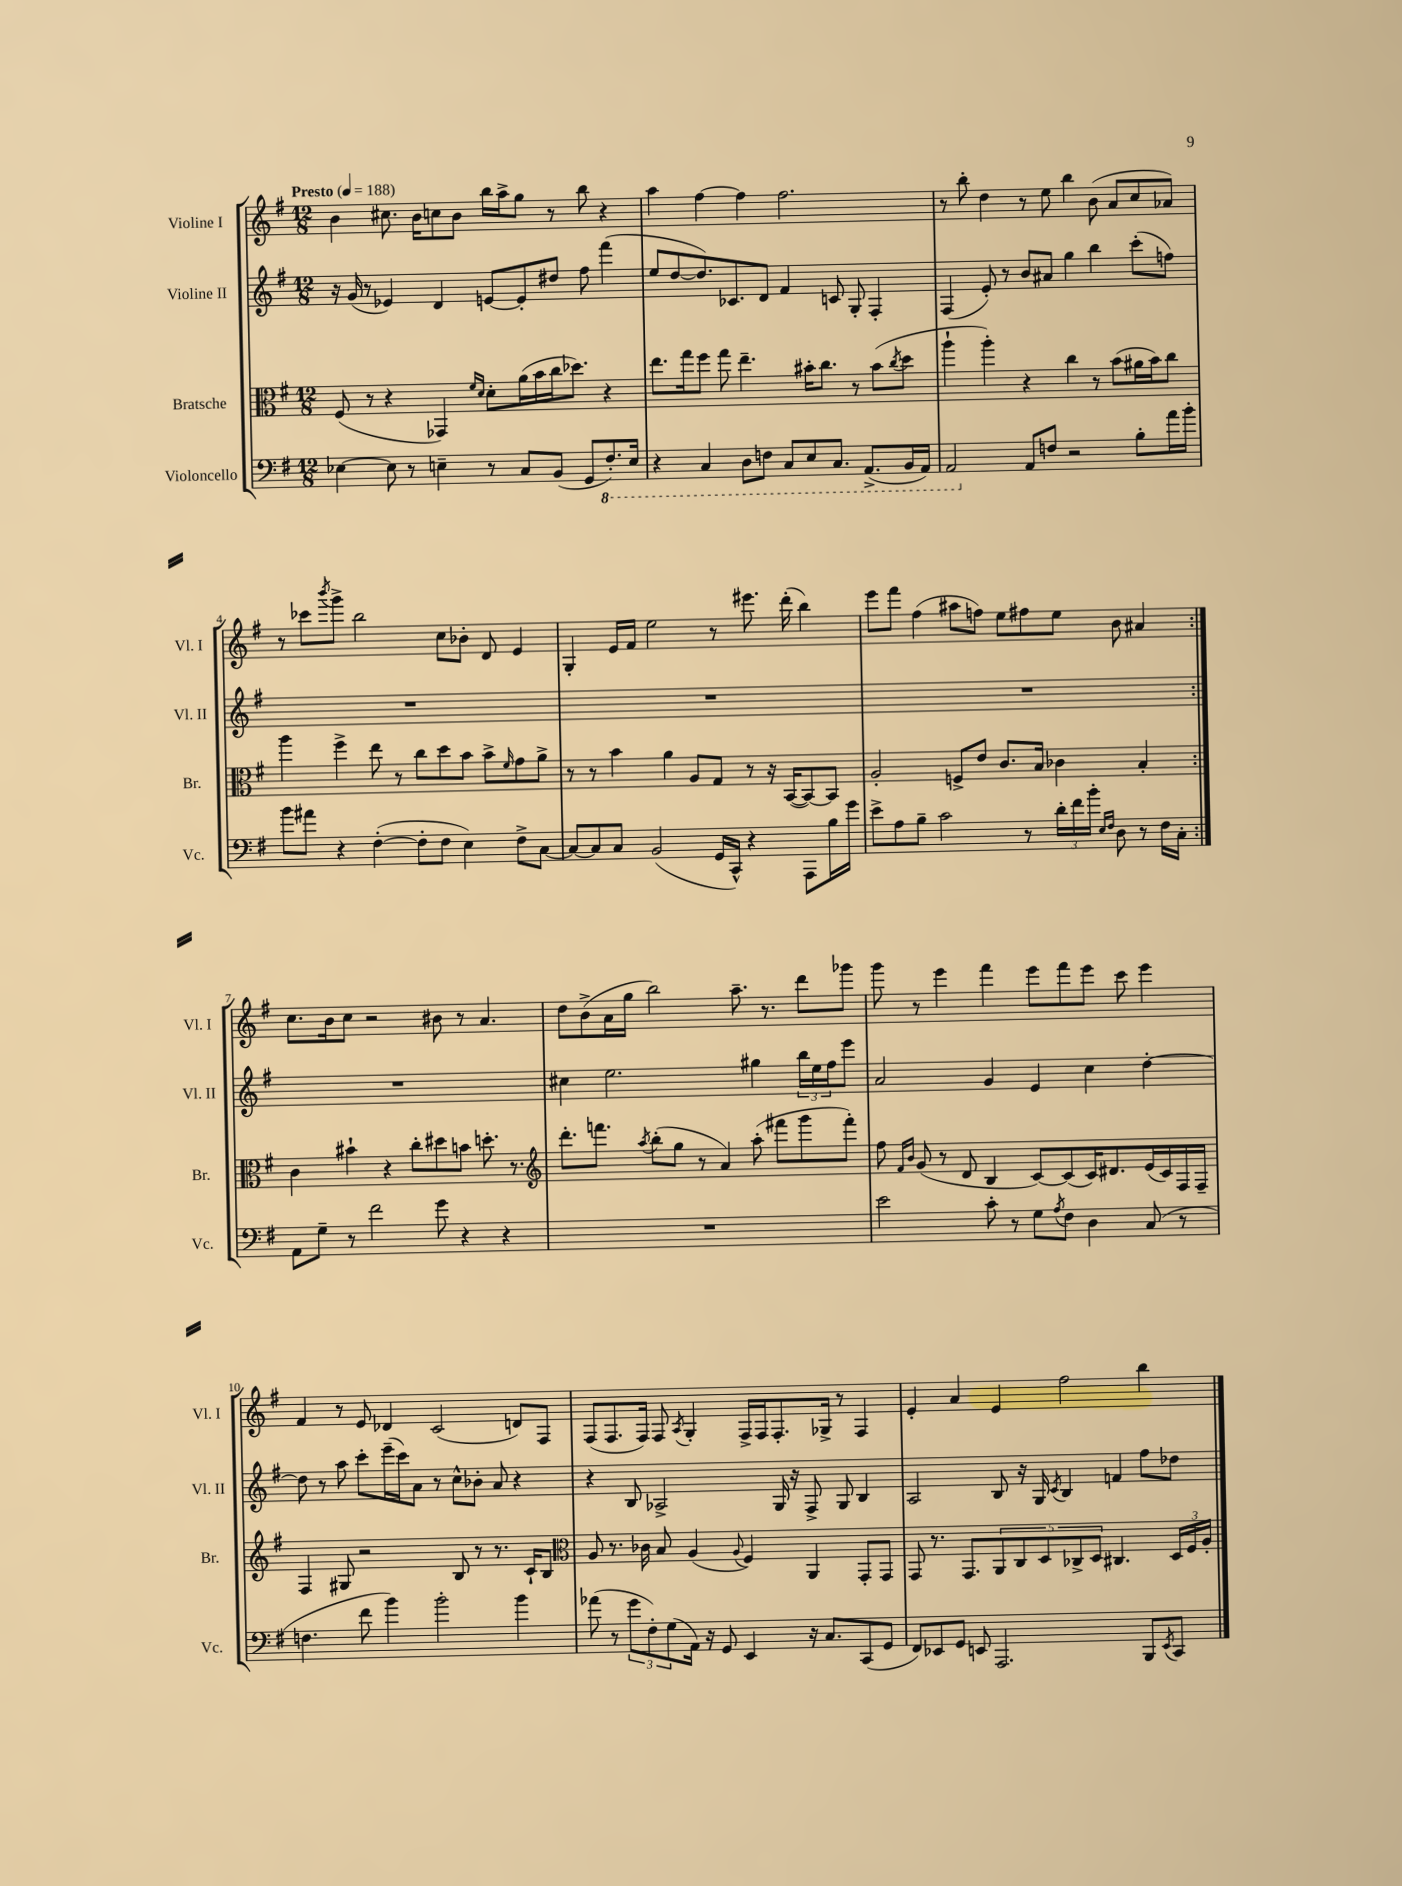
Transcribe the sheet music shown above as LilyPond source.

<<
\new StaffGroup <<
\new Staff = "s0" \with { instrumentName = "Violine I" shortInstrumentName = "Vl. I" } {
    \clef treble \key g \major \numericTimeSignature \time 12/8 \tempo "Presto" 4 = 188
    \repeat volta 2 { b'4 cis''8. b'16 c''8 b'8 b''16 a''16-> g''8 r8 b''8 r4 |
    a''4 fis''4~ fis''4 fis''2. |
    r8 b''8-. d''4 r8 e''8 b''4 b'8( a'8 c''8 aes'8) |
    r8 ces'''8 \acciaccatura { b'''8 } g'''8-> b''2 c''8 bes'8-. d'8 e'4 |
    g4-. e'16 fis'16 e''2 r8 eis'''8. d'''16-.( b''4) |
    e'''8 fis'''8 fis''4( ais''8 f''8) e''8 fis''8 e''8 b'8 ais'4 | }
    c''8. b'16 c''8 r2 bis'8 r8 a'4. |
    d''8 b'8->( a'16 g''16 b''2) a''8.-- r8. d'''8 ges'''8 |
    g'''8 r8 e'''4 fis'''4 e'''8 fis'''8 e'''8 c'''8 e'''4 |
    fis'4 r8 e'8 des'4 c'2( d'8) fis8 |
    fis8( fis8. fis16) fis8 \acciaccatura { a8 } g4-. fis16-> fis16 fis8.-. ges16-> r8 fis4 |
    e'4-. a'4 e'4 fis''2 b''4 \bar "|." |
}
\new Staff = "s1" \with { instrumentName = "Violine II" shortInstrumentName = "Vl. II" } {
    \clef treble \key g \major \numericTimeSignature \time 12/8
    \repeat volta 2 { r16 g'16( r8 ees'4) d'4 e'8~ e'8-. dis''8 fis''8 fis'''4( |
    e''8 d''8~ d''8.) ces'8. d'8 fis'4 c'8 g8-. fis4-. |
    fis4( e'8-.) r8 b'8 ais'8 g''4 b''4 c'''8-.( f''8) |
    R1. |
    R1. |
    R1. | }
    R1. |
    cis''4 e''2. gis''4 \tuplet 3/2 { b''16 e''16 fis''16 } e'''8 |
    a'2 g'4 e'4 c''4 d''4~-. |
    d''8 r8 a''8 c'''8-. e'''16--( c'''16) a'8 r8 c''8-^ bes'8-. a'8 r4 |
    r4 b8 aes2-> g16 r16 fis8-> g8 b4 |
    a2 b8 r16 g16 \acciaccatura { c'8 } b4 f'4 fis''8 des''8 \bar "|." |
}
\new Staff = "s2" \with { instrumentName = "Bratsche" shortInstrumentName = "Br." } {
    \clef alto \key g \major \numericTimeSignature \time 12/8
    \repeat volta 2 { fis8( r8 r4 ges,4) \grace { fis'16 d'16 } d'8-. a'16( b'16 c''16 des''8.) r4 |
    e''8. g''16 fis''8 g''8 e''4.-- bis'16-. c''8. r8 bis'8( \acciaccatura { c''8 } d''8 |
    a''4-! a''4-.) r4 c''4 r8 b'8( ais'16 b'16) c''8 |
    a''4 fis''4-> e''8 r8 c''8 d''8 b'8 b'8-> \grace { fis'16 } g'8 a'8-> |
    r8 r8 b'4 a'4 a8 g8 r8 r16 b,16~( b,8~) b,8 |
    a2-. f8-> e'8 c'8. b16 ces'4 b4-. | }
    c'4 bis'4-! r4 c''8-. dis''8 b'8 d''8.-. r8. |
    \clef treble d'''8.-. f'''8. \acciaccatura { a''8 } b''8-.( g''8 r8 a'4) a''8-.( fis'''8 g'''8 fis'''8-.) |
    fis''8 \grace { fis'16 b'16 } g'8( r8 d'8 b4 c'8~) c'8( c'16) dis'8. e'16( c'16) fis16 fis16-- |
    fis4 gis8 r2 b8 r8 r8. c'16-! b8 |
    \clef alto a8 r8. ces'16 b8 a4( \appoggiatura { a8 } fis4) a,4 g,8-. g,8 |
    g,8 r8. g,8. \tuplet 5/4 { a,8 c8 d8 ces8-> d8 } cis4. \tuplet 3/2 { d16 fis16 a16-. } \bar "|." |
}
\new Staff = "s3" \with { instrumentName = "Violoncello" shortInstrumentName = "Vc." } {
    \clef bass \key g \major \numericTimeSignature \time 12/8
    \repeat volta 2 { ees4~ ees8 r8 e4-- r8 c8 b,8( g,8 \ottava #-1 fis,8.-.) e,16 |
    r4 c,4 d,8 f,8 c,8 e,8 c,8. a,,8.->( b,,16 a,,16) |
    a,,2 \ottava #0 a,8 f8 r2 b8-. a'16 b'16-. |
    b'8 ais'8 r4 fis4~-.( fis8-. fis8 e4) fis8-> c8~ |
    c8~ c8 c8 b,2( g,16 c,16-^) r4 a,,8 b16 g'16 |
    e'8-> a8 b8-- c'2 r8 \tuplet 3/2 { d'16-. fis'16 b'16-. } \grace { e16 fis16 } d8 r8 fis16 c16-. | }
    a,8 g8-- r8 fis'2 g'8 r4 r4 |
    R1. |
    e'2 c'8-. r8 g8 \acciaccatura { a8 } fis8 d4 c8( r8 |
    f4. fis'8 b'4) b'2-. b'4 |
    aes'8( r8 \tuplet 3/2 { g'8 fis8-.) g8( } a,16) r16 g,8 e,4 r16 c8. c,8( g,8 |
    fis,8) ees,8 g,8 e,8 a,,2. b,,8 \acciaccatura { e,8 } c,8 \bar "|." |
}
>>
>>
